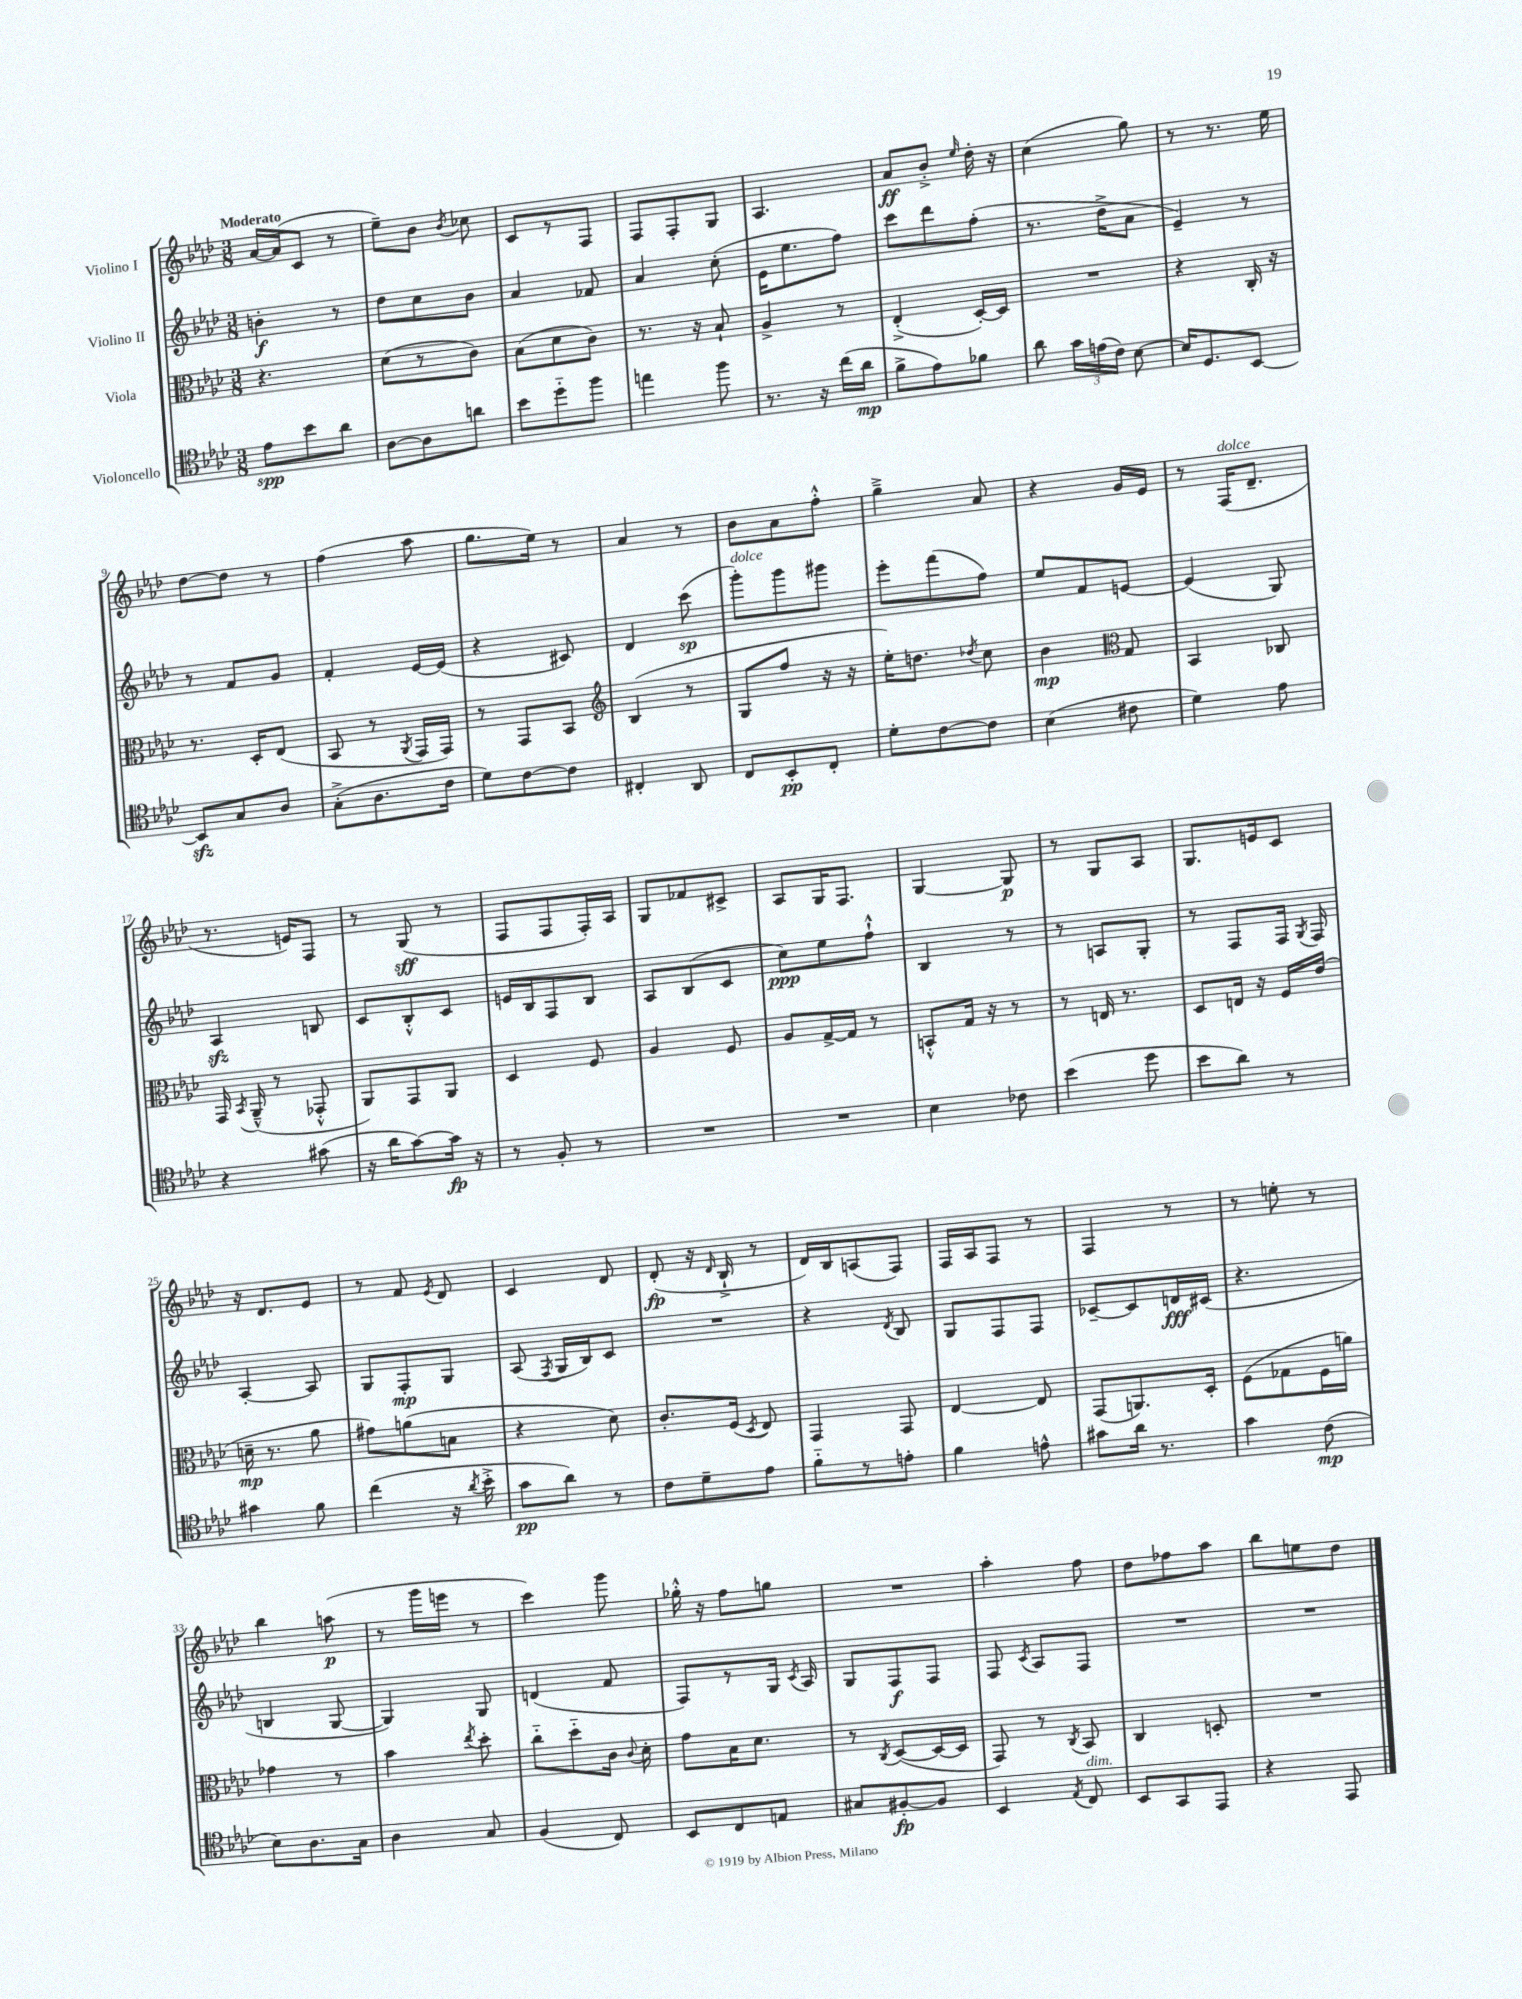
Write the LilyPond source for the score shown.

<<
\new StaffGroup <<
\new Staff = "s0" \with { instrumentName = "Violino I" } {
    \clef treble \key aes \major \numericTimeSignature \time 3/8 \tempo "Moderato"
    \autoBeamOff aes'16[~ aes'16( c'8] r8 |
    ees''8[--) bes'8] \acciaccatura { bes'8 } ces''8 |
    c'8[ r8 f8] |
    f8[ f8-. g8] |
    aes4. |
    aes'8[\ff bes'8]-.-> \grace { ees''16 } des''16-. r16 |
    c''4( g''8) |
    r8 r8. ees''16 |
    des''8[~ des''8] r8 |
    f''4( aes''8 |
    g''8.[ ees''16]) r8 |
    aes'4 r8 |
    bes'8[ aes'8 f''8]-.-^ |
    g''4---> aes'8 |
    r4 g'16[ ees'16] |
    r8 f16[^\markup { \italic "dolce" }( des'8.]-- |
    r8. e'16[) f8] |
    r8 g8\sff( r8 |
    f8[ f8 f16-.) aes16] |
    g8[ fes'8 cis'8]-> |
    aes8[ g16 f8.] |
    g4~ g8\p |
    r8 g8[ aes8] |
    g8.[ e'16 c'8] |
    r16 des'8.[ ees'8] |
    r8 f'8 \acciaccatura { ees'8 } des'8 |
    c'4 des'8 |
    des'8-.\fp( r16 \grace { des'16 } bes16-!-> r8 |
    des'16[) bes16 a8( f8]) |
    f16[ aes16 f8] r8 |
    f4 r8 |
    r8 e''8-. r8 |
    bes''4 a''8\p( |
    r8 g'''16[ e'''16] r8 |
    c'''4) g'''8 |
    ges''16-.-^ r16 f''8[ g''8] |
    R4. |
    aes''4-. f''8 |
    des''8[ fes''8 aes''8] |
    bes''8[ e''8 des''8] \bar "|." |
}
\new Staff = "s1" \with { instrumentName = "Violino II" } {
    \clef treble \key aes \major \numericTimeSignature \time 3/8
    \autoBeamOff b'4-.\f r8 |
    des''8[ c''8 bes'8] |
    aes'4 fes'8 |
    aes'4 c''8-.( |
    ees'16[ ees''8. f''8]) |
    c'''8[ des'''8 f''8]-.( |
    r8. des''16[-> aes'8] |
    ees'4--) r8 |
    r8 f'8[ g'8] |
    f'4-. ees'16[~ ees'16]( |
    r4 cis'8) |
    des'4 c'''8\sp( |
    g'''8[-.^\markup { \italic "dolce" }) g'''8 gis'''8] |
    ees'''8[-. f'''8( f''8]) |
    ees''8[ f'8 e'8]~ |
    e'4( g8) |
    aes4\sfz b8 |
    c'8[ bes8-.-^ c'8] |
    e'16[ bes16 f8 bes8] |
    aes8[ bes8( c'8] |
    c''8[\ppp) ees''8 f''8]-!-^ |
    bes4 r8 |
    r8 a8[ g8]-. |
    r8 f8[ f16] \acciaccatura { g8 } f16 |
    aes4~-. aes8 |
    g8[ f8-.\mp g8] |
    aes8( \acciaccatura { f8 } g16[ bes16) c'8] |
    R4. |
    r4 \acciaccatura { des'8 } bes8 |
    g8[ f8 f8] |
    ces'8[~-- ces'8 d'16\fff cis'16]( |
    r4. |
    b4 g8~ |
    g4) g8 |
    d'4( f'8 |
    f8[) r8 g16] \acciaccatura { c'8 } aes16 |
    g8[ f8\f f8] |
    f8 \acciaccatura { c'8 } aes8[ f8] |
    R4. |
    R4. \bar "|." |
}
\new Staff = "s2" \with { instrumentName = "Viola" } {
    \clef alto \key aes \major \numericTimeSignature \time 3/8
    \autoBeamOff r4. |
    des'8[( r8 c'8]) |
    bes8[( des'8 c'8]) |
    r8. r16 bes8-! |
    aes4-> r8 |
    ees4-.->( des16[~-.) des16] |
    R4. |
    r4 c16-. r16 |
    r8. des16[-. ees8]( |
    bes,8 r8 \acciaccatura { aes,8 } g,16[ g,16]) |
    r8 g,8[ bes,8] |
    \clef treble bes4( r8 |
    g8[ f''8] r16 r16 |
    ees''16[-.) d''8.] \acciaccatura { des''8 } c''8 |
    bes'4\mp \clef alto g8 |
    bes,4 ces8 |
    g,16 \acciaccatura { bes,8 } aes,16---^( r8 ges,8-.-^ |
    aes,8[) g,8 aes,8] |
    des4 f8 |
    aes4 f8 |
    aes8[ g16~-> g16] r8 |
    b,8[-.-^ g16] r16 r8 |
    r8 e16 r8. |
    des8[ e16] r16 f16[ ees'16]( |
    d'16--\mp r8. aes'8 |
    gis'8[) a'8( b8] |
    r4 des'8) |
    c'8.[-. f16]( \acciaccatura { des8 } ees8) |
    g,4 g,8 |
    ees4~ ees8 |
    g,8[( a,8.) des16]-. |
    f8[( ges8 f16 a'16]) |
    ges'4 r8 |
    bes'4 \acciaccatura { ees''8 } des''8-. |
    c''8[-_ des''8-_ c'16] \appoggiatura { c'8 } des'16-. |
    g'8[ bes16 des'8.] |
    r8 \acciaccatura { c8 } des8[~( des16~ des16] |
    g,8) r8 \acciaccatura { c8 } bes,8 |
    c4 d8-. |
    R4. \bar "|." |
}
\new Staff = "s3" \with { instrumentName = "Violoncello" } {
    \clef tenor \key aes \major \numericTimeSignature \time 3/8
    \autoBeamOff ees'8[\spp bes'8 aes'8] |
    aes8[~ aes8 a'8] |
    bes'8[ des''8-_ f''8] |
    e''4 f''8 |
    r8. r16 c''16[( aes'16]\mp |
    f'8[-> ees'8) fes'8] |
    aes'8 \tuplet 3/2 { g'16[ e'16( c'16]) } bes8~ |
    bes16[ des8. bes,8]~ |
    bes,8[\sfz g8 aes8] |
    g8[-.->( aes8. c'16] |
    des'8[) c'8~ c'8] |
    cis4-. aes,8 |
    c8[ bes,8-.\pp c8]-. |
    des'8[-. c'8~ c'8] |
    bes4( cis'8 |
    des'4) ees'8 |
    r4 gis'8( |
    r16 aes'16[ g'8~) g'16]\fp r16 |
    r8 f8-. r8 |
    R4. |
    R4. |
    bes4 ces'8 |
    bes'4( des''8 |
    bes'8[ aes'8]) r8 |
    gis'4 f'8 |
    c''4( r16 \acciaccatura { aes'8 } bes'16-.-> |
    g'8[\pp aes'8]) r8 |
    c'8[ des'8-- ees'8] |
    f'8[-_ r8 e'8]-. |
    f'4 e'8-^ |
    gis'8[ aes'16] r8. |
    g'4 c'8\mp( |
    bes8[) aes8. g16] |
    aes4 g8 |
    f4( c8) |
    bes,8[ c8 e8] |
    gis8[ fis8~-.\fp fis8] |
    bes,4 \acciaccatura { ees8 } c8^\markup { \italic "dim." } |
    bes,8[ g,8 ees,8] |
    r4 ees,8 \bar "|." |
}
>>
>>
